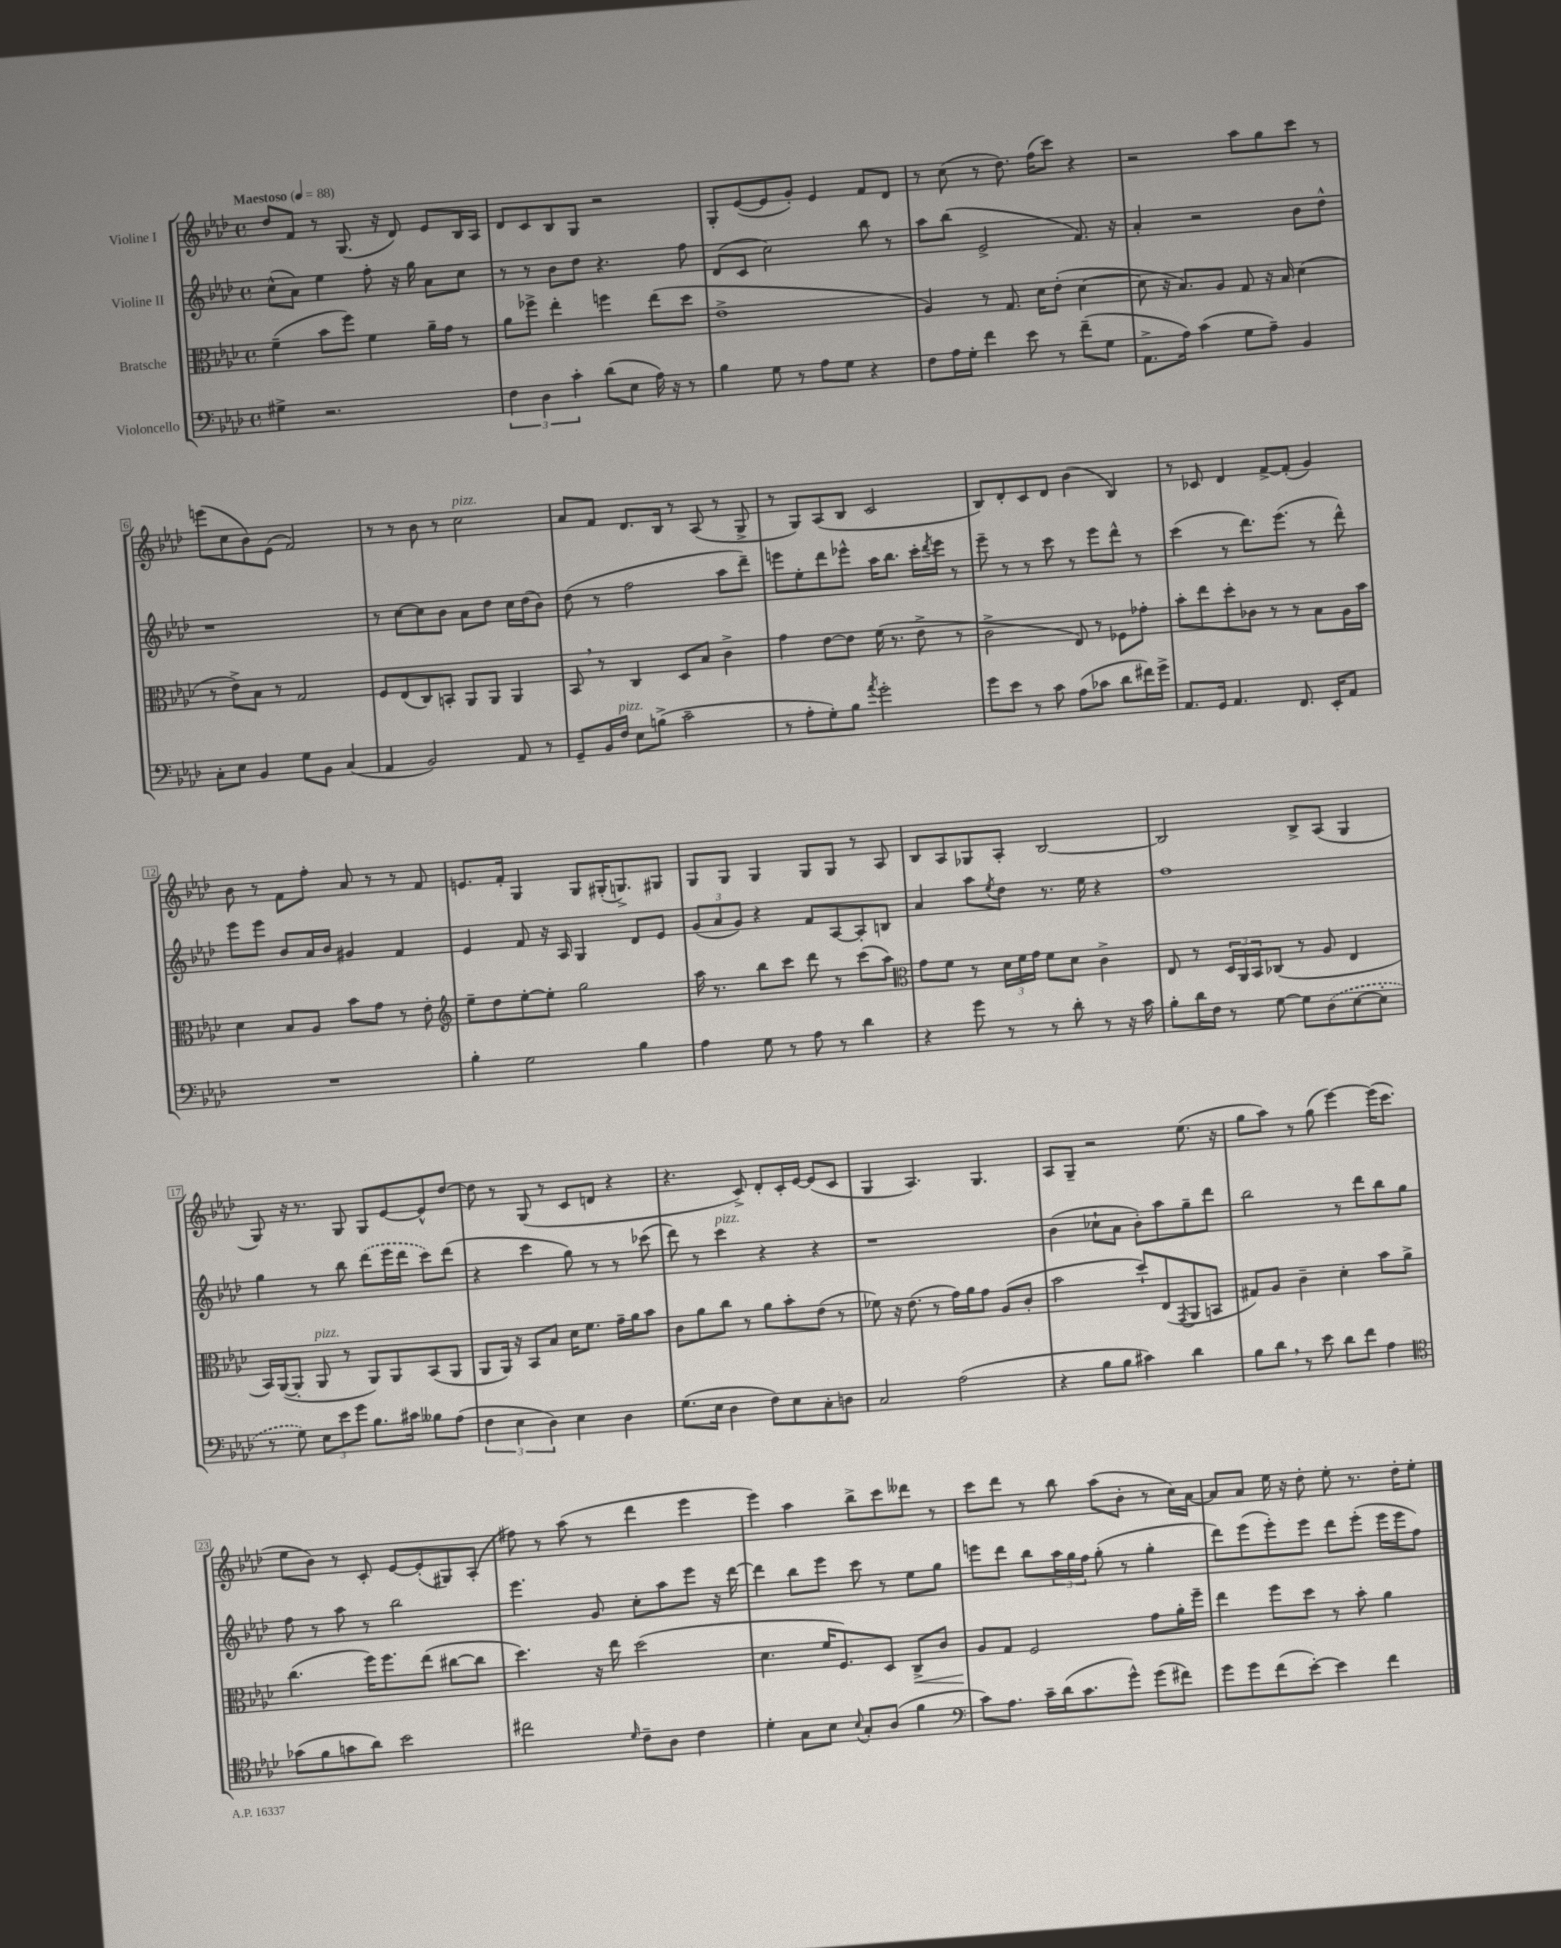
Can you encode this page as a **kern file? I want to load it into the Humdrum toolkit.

**kern	**kern	**kern	**kern
*staff4	*staff3	*staff2	*staff1
*clefF4	*clefC3	*clefG2	*clefG2
*k[b-e-a-d-]	*k[b-e-a-d-]	*k[b-e-a-d-]	*k[b-e-a-d-]
*M4/4	*M4/4	*M4/4	*M4/4
*met(c)	*met(c)	*met(c)	*met(c)
*MM88	*MM88	*MM88	*MM88
4G#^	(4f~	(8cc^^	8dd-
.	.	8a-)	8f
2.r	8b-	4ee-	8r
.	8ff)	.	(8.G
.	4f	8ff'	.
.	.	.	16r
.	.	16r	8d-)
.	.	16gg	.
.	16a-~	8a-	8e-
.	16g	.	.
.	8r	8cc	16B-
.	.	.	16A-
=	=	=	=
6F	8a-	8r	8d-
.	8ff-^	8r	8c
6D-	.	.	.
.	4ee-'	8b-	8B-
6c'	.	.	.
.	.	8dd-	8G
(8d-	4ff	4.r	2r
8E-	.	.	.
16A-)	(8ee-	.	.
16r	.	.	.
8r	8dd-	8ff	.
=	=	=	=
4B-	1e-^	(8d-	8G'
.	.	8c	([8e-
8G	.	2cc)	8e-]
8r	.	.	8g')
8A-	.	.	4e-
8G	.	.	.
4r	.	8bb-	8f
.	.	8r	8d-
=	=	=	=
8F	4A-)	8aa-	8r
16A-	.	(8bb-	(8cc
16G'	.	.	.
4f	8r	2e-^	8r
.	8.G	.	8.dd-)
8e-	.	.	.
.	16d-	.	(16ff
8r	(8e-'	.	8ccc)
(8f~	[4d-	8.f)	4r
8G	.	.	.
.	.	16r	.
=	=	=	=
8.AA-^	8d-]	4a-'	2r
.	16r	.	.
16A-)	8.B-)	.	.
(4c	.	2r	.
.	8A-	.	.
8G	8G	.	8aa-
8A-~)	16r	.	8gg
.	16B-	.	.
4BB-	(4d-	8b-	8ccc
.	.	8dd-^^	8r
=	=	=	=
8C'	8r	1r	(8eee
8E-	8e-^)	.	8cc
4BB-	8B-	.	8b-)
.	8r	.	(8e-
8G	2G	.	2f)
8BB-	.	.	.
(4C	.	.	.
=	=	=	=
4AA-	8F	8r	8r
.	(8E-	[8cc	8r
2BB-)	8C)	8cc]	8b-
.	8BB'	8b-	8r
.	8AA-	8a-	2cc
.	8AA-	8dd-	.
8AA-	4AA-	16cc	.
.	.	(16dd-	.
8r	.	8b-)	.
=	=	=	=
8GG~	8BB-	(8dd-	8a-
16BB-	8r	8r	8f
16F	.	.	.
8E-	4C	2ff	8.d-
(8B^	.	.	.
.	.	.	16B-
2c~	8D-	.	8r
.	8B-	.	(8A-
.	4c^	8aa-	8r
.	.	8ddd-~)	8G^
=	=	=	=
8r	4g	8eee	8r
8A-'	.	8ee-'	8G)
8G')	[8e-	8ddd-	(8A-
8B-	8e-]	8eee-^^	8B-
8qa-	.	.	.
2g'	(16f	16aa-	2c
.	8.r	8.bb-	.
.	8e-^	16ccc'	.
.	.	8qddd-	.
.	.	16eee-	.
.	8r	8r	.
=	=	=	=
8g	2c^	8eee-~	8B-)
8e-	.	8r	8d-'
8r	.	8r	8c
8c	.	8ccc	8d-
(8A-	8E-)	8r	(4b-
8c-	8r	8eee-	.
8d-	8F-	8ddd-^^	4B-)
16f#)	8g-'	8r	.
16g^	.	.	.
=	=	=	=
8.AA-	8b-'	(4ccc	8r
.	8ee-	.	8c-
16GG	.	.	.
4.AA-	8dd-'	8r	4d-
.	8c-	8.ddd-)	.
.	8r	.	[8f^
.	.	(8.eee-	.
8.FF	8r	.	(8f']
.	8B-	8r	4g)
16EE-'	.	.	.
8AA-	16A-	8ddd-^^)	.
.	16b-	.	.
=	=	=	=
1r	4d-	8eee-	8b-
.	.	8eee-	8r
.	8B-	8b-	8f
.	8A-	16a-	8ff'
.	.	16b-	.
.	8b-	4g#	8a-
.	8g	.	8r
.	8r	4f	8r
.	8e-'	.	8f
=	=	=	=
*	*clefG2	*	*
4B-'	8ee-~	4e-	8.e
.	8dd-	.	.
.	.	.	16f'
2G	[8ee-'	8f	4G
.	8ee-']	16r	.
.	.	16A-	.
.	2gg	4G	8G
.	.	.	(16G#'
.	.	.	8.G^)
4B-	.	8d-	.
.	.	8e-	8G#
=	=	=	=
4A-	16aa-	(12g	8G
.	8.r	.	.
.	.	12a-	.
.	.	.	8G
.	.	12g)	.
8G	8bb-	4r	4G
8r	8ccc	.	.
8A-	8ddd-	8f	8G
8r	8r	[8A-	8G
4d-	(8ccc	8A-']	8r
.	8aa-)	8B	8A-
=	=	=	=
*	*clefC3	*	*
4r	8g	4a-	8B-
.	8f	.	8A-
8g	8r	8aa-	8G-
.	.	8qee-	.
8r	24d-	8dd-	8A-'
.	24f	.	.
.	24g	.	.
8r	8f	8.r	[2B-
8d-'	8d-	.	.
.	.	16ee-	.
8r	4c^	4r	.
16r	.	.	.
16c	.	.	.
=	=	=	=
8B-'	8E-	1ff	2B-]
16d-	8r	.	.
16F	.	.	.
8r	24D-	.	.
.	24AA-	.	.
.	24BB-	.	.
[8G	(8C-	.	.
8G]	8r	.	8B-^
(8D-	8A-	.	(8A-
[8E-	4E-	.	4G
8E-']	.	.	.
=	=	=	=
8r	16BB-)	4gg	8G)
.	([16AA-	.	.
8G)	8AA-']	.	16r
.	.	.	8.r
12E-	8AA-	8r	.
12e-	.	.	.
.	8r	8bb-	8G
12g	.	.	.
8.B-	8AA-)	(8ddd-	8G
.	8AA-	16eee-	[8e-
16c#	.	16ddd-	.
8B--	(8BB-	8ccc)	8e-^^]
(8A-	8AA-	(8ddd-	[8dd-
=	=	=	=
6F	8AA-	4r	8dd-]
.	16AA-)	.	8r
6E-	.	.	.
.	16r	.	.
.	8BB-	4ccc	(8G
6D-)	.	.	.
.	8B-	.	8r
4E-	16d-	8gg)	8c
.	8.f	.	.
.	.	8r	8d
4D-	16g~	8r	4r
.	16a-	.	.
.	8b-	(8ccc-	.
=	=	=	=
(8.G	8c	8ddd-)	4.r
.	8a-	8r	.
16E-	.	.	.
4D-	8cc	4ccc	.
.	8r	.	8c^)
8F)	8a-	4r	8d-'
8E-	8b-'	.	16c'
.	.	.	[16e-
8C'	(8e-	4r	(8e-]
8D	8r	.	8c
=	=	=	=
2C	8f-)	1r	4G
.	16r	.	.
.	(8.e-	.	.
.	.	.	4.A-)
.	8r	.	.
(2A-	16g)	.	.
.	16a-	.	.
.	8g	.	4.G
.	(8A-	.	.
.	8c'	.	.
=	=	=	=
4r	2b-	(4b-	8A-
.	.	.	8G~
8B-	.	8cc-`	2r
8B-	.	8a-	.
4c#)	8dd-`)	8b-')	.
.	(8E-	8aa-	.
.	8qGG	.	.
4d-	8AA-	8gg~	(8.ee-
.	8BB	8ddd-	.
.	.	.	16r
=	=	=	=
8B-	8G#)	2bb-	8gg
8d-	8A-	.	8aa-)
8r	4c~	.	8r
8e-	.	.	(8gg
8d-	4d-'	8r	[4eee-)
8f	.	8ddd-	.
4A-	8b-	8bb-	(16eee-]
.	.	.	8.ccc
.	8a-^	8gg	.
=	=	=	=
*clefC4	*	*	*
(8g-	(4.cc	8ff	8ee-
8f	.	8r	8b-)
8g	.	8aa-	8r
8a-)	16ff)	8r	8c'
.	8.ff	.	.
2b-	.	2bb-	[8e-
.	(8ee-	.	(8e-']
.	[8cc#	.	8G#)
.	8cc#]	.	(8A-'
=	=	=	=
2cc#	4.dd-)	4.eee-	8ff#)
.	.	.	8r
.	.	.	(8aa-
.	16r	8g	8r
.	16ee-	.	.
16qqd-	.	.	.
8c~	(2dd-	8cc'	4ddd-
8A-	.	8aa-	.
4c	.	8eee-	4eee-
.	.	16r	.
.	.	[16ddd-	.
=	=	=	=
4d-'	4.d-	4ddd-]	4eee-)
8G	.	8bb-	4aa-
8B-	16f	8eee-	.
.	8.F)	.	.
8qqB-	.	.	.
8G'	.	8ccc	8bb-^
(8A-	8D-	8r	8ccc
4f	8C^	8ee-	8ddd--
.	8c	8gg	8r
=	=	=	=
*clefF4	*	*	*
8c)	8A-	8eee	8ccc
8.A-	8G	8ddd-	8ddd-
.	2F	8bb-	8r
16c~	.	.	.
(16d-	.	24aa-	8bb-
.	.	24gg	.
8.c	.	.	.
.	.	24ff	.
.	.	(8gg'	(8aa-
8g^^)	.	8r	8b-'
(8g	8g	4gg'	8r
8f#)	16a-'	.	16cc)
.	16ff~	.	[16a-
=	=	=	=
8g	4ee-	8ddd-)	8a-]
8g	.	(8eee-	8a-
(8f	8ff	8eee-')	16ee-
.	.	.	16r
[8e-')	8dd-	8eee-	8dd-'
4e-]	8r	8ddd-	8ee-'
.	8b-'	(8eee-'	8.r
4f	4a-	16eee-	.
.	.	16eee-	16dd-'
.	.	8ff)	8ee-'
==	==	==	==
*-	*-	*-	*-
